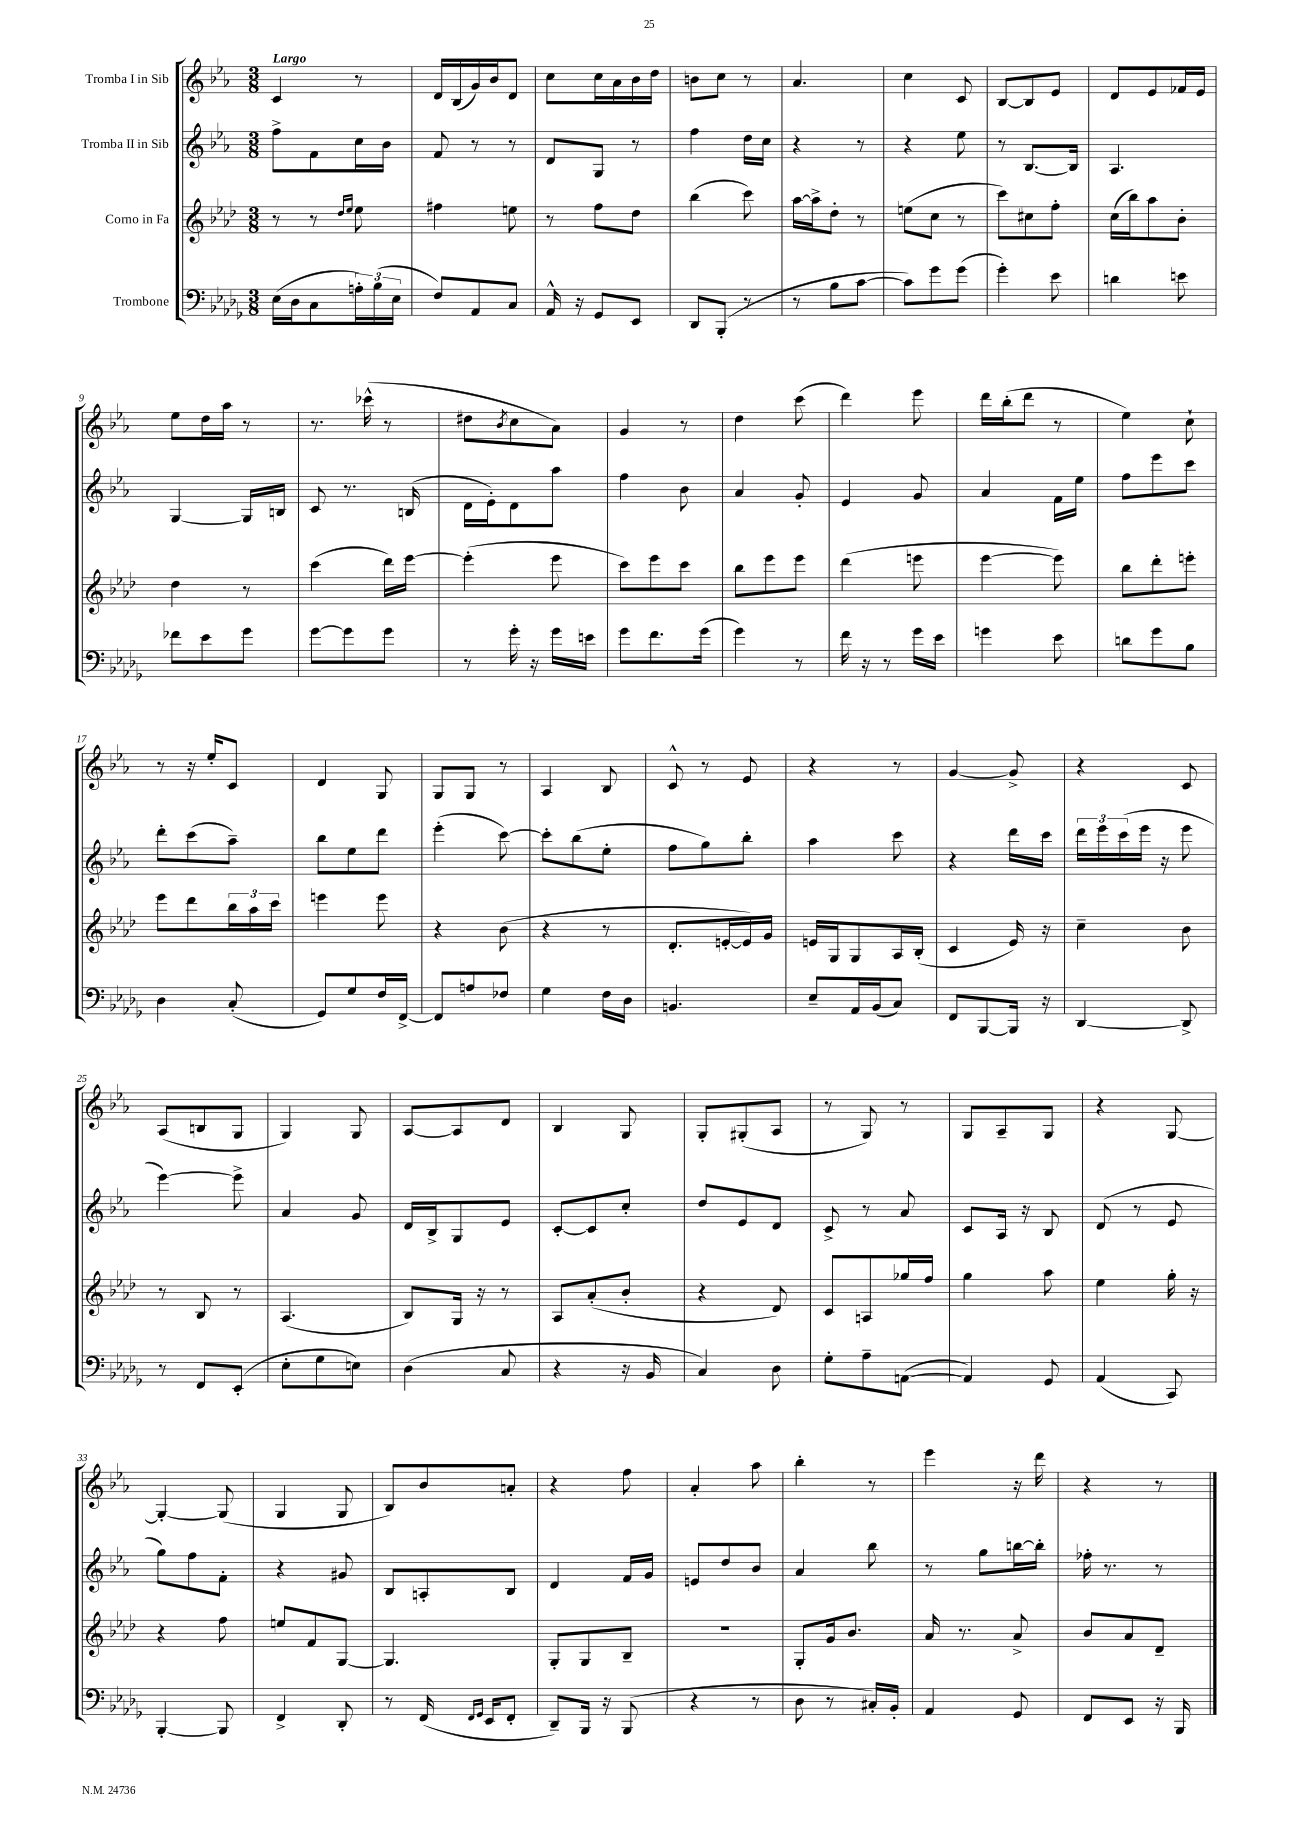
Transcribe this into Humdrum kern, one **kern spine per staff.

**kern	**kern	**kern	**kern
*part4	*part3	*part2	*part1
*staff4	*staff3	*staff2	*staff1
*I"Trombone	*I"Corno in Fa	*I"Tromba II in Sib	*I"Tromba I in Sib
*clefF4	*clefG2	*clefG2	*clefG2
*k[b-e-a-d-g-]	*k[b-e-a-d-]	*k[b-e-a-]	*k[b-e-a-]
*M3/8	*M3/8	*M3/8	*M3/8
=1	=1	=1	=1
!	!	!	!LO:TX:a:B:t=Largo
(16E-\LL	8r	8ff^\L	4c/
16D-\J	.	.	.
8C\	8r	8f\	.
.	16qqdd-/LL	.	.
.	16qqee-/JJ	.	.
24An'\L)	8ee-\	16cc\L	8r
(24B-\	.	.	.
.	.	16b-\JJ	.
24E-\JJ	.	.	.
=2	=2	=2	=2
8F/L)	4ff#X\	8f/	16d/LL
.	.	.	(16B-/
8AA-/	.	8r	16g/)
.	.	.	16b-/J
8C/J	8een\	8r	8d/J
=3	=3	=3	=3
16AA-^^/	8r	8d/L	8cc\L
16r	.	.	.
8GG-/L	8ff\L	8G/J	16cc\L
.	.	.	16a-\
8EE-/J	8dd-\J	8r	16b-\
.	.	.	16dd\JJ
=4	=4	=4	=4
8DD-/L	(4bb-\	4ff\	8bn\L
(8BBB-'/J	.	.	8cc\J
8r	8ccc\)	16dd\LL	8r
.	.	16cc\JJ	.
=5	=5	=5	=5
8r	[16aa-\LL	4r	4.a-/
.	16aa-^\J]	.	.
8B-\L	8dd-'\J	.	.
[8c\J	8r	8r	.
=6	=6	=6	=6
8c\L])	(8een\L	4r	4cc\
8g-\	8cc\J	.	.
(8g-\J	8r	8ee-\	8c/
=7	=7	=7	=7
4g-'\)	8ccc\L)	8r	[8B-/L
.	8cc#X\	[8.B-/L	8B-/]
8e-\	8ff'\J	.	8e-/J
.	.	16B-/Jk]	.
=8	=8	=8	=8
4dn\	(16cc\LL	4.A-/	8d/L
.	16bb-\J)	.	.
.	8aa-\	.	8e-/
8en\	8b-'\J	.	16f-X/L
.	.	.	16e-/JJ
!!LO:LB:g=z
=9	=9	=9	=9
8f-X\L	4dd-\	[4G/	8ee-\L
8e-\	.	.	16dd\L
.	.	.	16aa-\JJ
8g-\J	8r	16G/LL]	8r
.	.	16Bn/JJ	.
=10	=10	=10	=10
[8g-\L	(4ccc\	8c/	8.r
8g-\]	.	8.r	.
.	.	.	(16ccc-X^^\
8g-\J	16ddd-\LL)	.	8r
.	[16eee-\JJ	(16Bn/	.
=11	=11	=11	=11
8r	(4eee-'\]	16d\LL	8dd#X\L
.	.	16e-'\J)	.
.	.	.	8qb-/
16g-'\	.	8d\	8cc\
16r	.	.	.
16g-\LL	8eee-\	8aa-\J	8a-\J)
16en\JJ	.	.	.
=12	=12	=12	=12
8g-\L	8ccc\L)	4ff\	4g/
8.f\	8eee-\	.	.
.	8ccc\J	8b-\	8r
(16g-\Jk	.	.	.
=13	=13	=13	=13
4g-\)	8bb-\L	4a-/	4dd\
.	8eee-\	.	.
8r	8eee-\J	8g'/	(8ccc\
=14	=14	=14	=14
16f\	(4ddd-\	4e-/	4ddd\)
16r	.	.	.
8r	.	.	.
16g-\LL	8eeen\	8g/	8eee-\
16e-\JJ	.	.	.
=15	=15	=15	=15
4gn\	[4eee-\	4a-/	16ddd\LL
.	.	.	(16bb-'\J
.	.	.	8ddd\J
8e-\	8eee-\])	16f\LL	8r
.	.	16ee-\JJ	.
=16	=16	=16	=16
8dn\L	8bb-\L	8ff\L	4ee-\)
8g-\	8ddd-'\	8eee-\	.
8B-\J	8eeen'\J	8ccc\J	8cc`\
!!LO:LB:g=z
=17	=17	=17	=17
4D-\	8eee-\L	8ddd'\L	8r
.	8ddd-\	(8ccc\	16r
.	.	.	16ee-'/KL
(8C'/	24bb-\L	8aa-~\J)	8c/J
.	24aa-\	.	.
.	24ccc\JJ	.	.
=18	=18	=18	=18
8GG-/L)	4eeen\	8bb-\L	4d/
8G-/	.	8ee-\	.
16F/L	8eee\	8ddd\J	8G/
[16FF^/JJ	.	.	.
=19	=19	=19	=19
8FF/L]	4r	(4eee-'\	8G/L
8An/	.	.	8G/J
8F-X/J	(8b-\	[8ccc\)	8r
=20	=20	=20	=20
4G-\	4r	8ccc'\L]	4A-/
.	.	(8bb-\	.
16F\LL	8r	8ee-'\J	8B-/
16D-\JJ	.	.	.
=21	=21	=21	=21
4.BBn/	8.d-'/L	8ff\L	8c^^/
.	.	8gg\)	8r
.	[16en'/L	.	.
.	16e/])	8bb-'\J	8e-/
.	16g/JJ	.	.
=22	=22	=22	=22
8E-~/L	16en/LL	4aa-\	4r
.	16G/J	.	.
16AA-/L	8G/	.	.
(16BB-/J	.	.	.
8C/J)	16A-/L	8ccc\	8r
.	(16B-'/JJ	.	.
=23	=23	=23	=23
8FF/L	4c/	4r	[4g/
[8BBB-/	.	.	.
16BBB-/Jk]	16e-/)	16ddd\LL	8g^/]
16r	16r	16ccc\JJ	.
=24	=24	=24	=24
[4DD-/	4cc~\	24ddd\LL	4r
.	.	24eee-\	.
.	.	(24ccc\	.
.	.	16eee-\JJ	.
.	.	16r	.
8DD-^/]	8b-\	8eee-\	8c/
!!LO:LB:g=z
=25	=25	=25	=25
8r	8r	[4eee-\)	(8A-/L
8FF/L	8B-/	.	8Bn/
(8EE-'/J	8r	8eee-^\]	8G/J
=26	=26	=26	=26
8E-'\L	(4.A-/	4a-/	4G/)
8G-\	.	.	.
8En\J)	.	8g/	8G/
=27	=27	=27	=27
(4D-\	8B-/L)	16d/LL	[8A-/L
.	.	16B-^/J	.
.	16G/Jk	8G/	8A-/]
.	16r	.	.
8C/	8r	8e-/J	8d/J
=28	=28	=28	=28
4r	8A-/L	[8c'/L	4B-/
.	(8a-'/	8c/]	.
16r	8b-'/J	8cc'/J	8G/
16BB-/	.	.	.
=29	=29	=29	=29
4C/)	4r	8dd/L	8G'/L
.	.	8e-/	(8G#X'/
8D-\	8d-/)	8d/J	8A-/J
=30	=30	=30	=30
8G-'\L	8c/L	8c^/	8r
8A-~\	8An/	8r	8G/)
([8AAn\J	16gg-X/L	8a-/	8r
.	16ff/JJ	.	.
=31	=31	=31	=31
4AA/])	4gg\	8c/L	8G/L
.	.	16A-/Jk	8A-~/
.	.	16r	.
8GG-/	8aa-\	8B-/	8G/J
=32	=32	=32	=32
(4AA-/	4ee-\	(8d/	4r
.	.	8r	.
8CC/)	16gg'\	8e-/	[8G/
.	16r	.	.
!!LO:LB:g=z
=33	=33	=33	=33
[4BBB-'/	4r	8gg\L)	4G'/_
.	.	8ff\	.
8BBB-/]	8ff\	8f'\J	(8G/]
=34	=34	=34	=34
4FF^/	8een/L	4r	4G/
.	8f/	.	.
8DD-'/	[8G/J	8g#X/	8G/
=35	=35	=35	=35
8r	4.G/]	8B-/L	8B-/L)
(16FF/	.	8An'/	8b-/
16qqFF/LL	.	.	.
16qqGG-/JJ	.	.	.
16EE-/KL	.	.	.
8FF'/J	.	8B-/J	8an'/J
=36	=36	=36	=36
8DD-~/L)	8G'/L	4d/	4r
16BBB-/Jk	8G/	.	.
16r	.	.	.
(8BBB-/	8B-~/J	16f/LL	8ff\
.	.	16g/JJ	.
=37	=37	=37	=37
4r	4.r	8en/L	4a-'/
.	.	8dd/	.
8r	.	8b-/J	8aa-\
=38	=38	=38	=38
8D-\	8G'/L	4a-/	4bb-'\
8r	16g/k	.	.
.	8.b-/J	.	.
16C#X'/LL)	.	8bb-\	8r
16BB-'/JJ	.	.	.
=39	=39	=39	=39
4AA-/	16a-/	8r	4eee-\
.	8.r	.	.
.	.	8gg\L	.
8GG-/	8a-^/	[16bbn\L	16r
.	.	16bb'\JJ]	16ddd\
=40	=40	=40	=40
8FF/L	8b-/L	16ff-X'\	4r
.	.	8.r	.
8EE-/J	8a-/	.	.
16r	8d-~/J	8r	8r
16BBB-/	.	.	.
==	==	==	==
*-	*-	*-	*-
